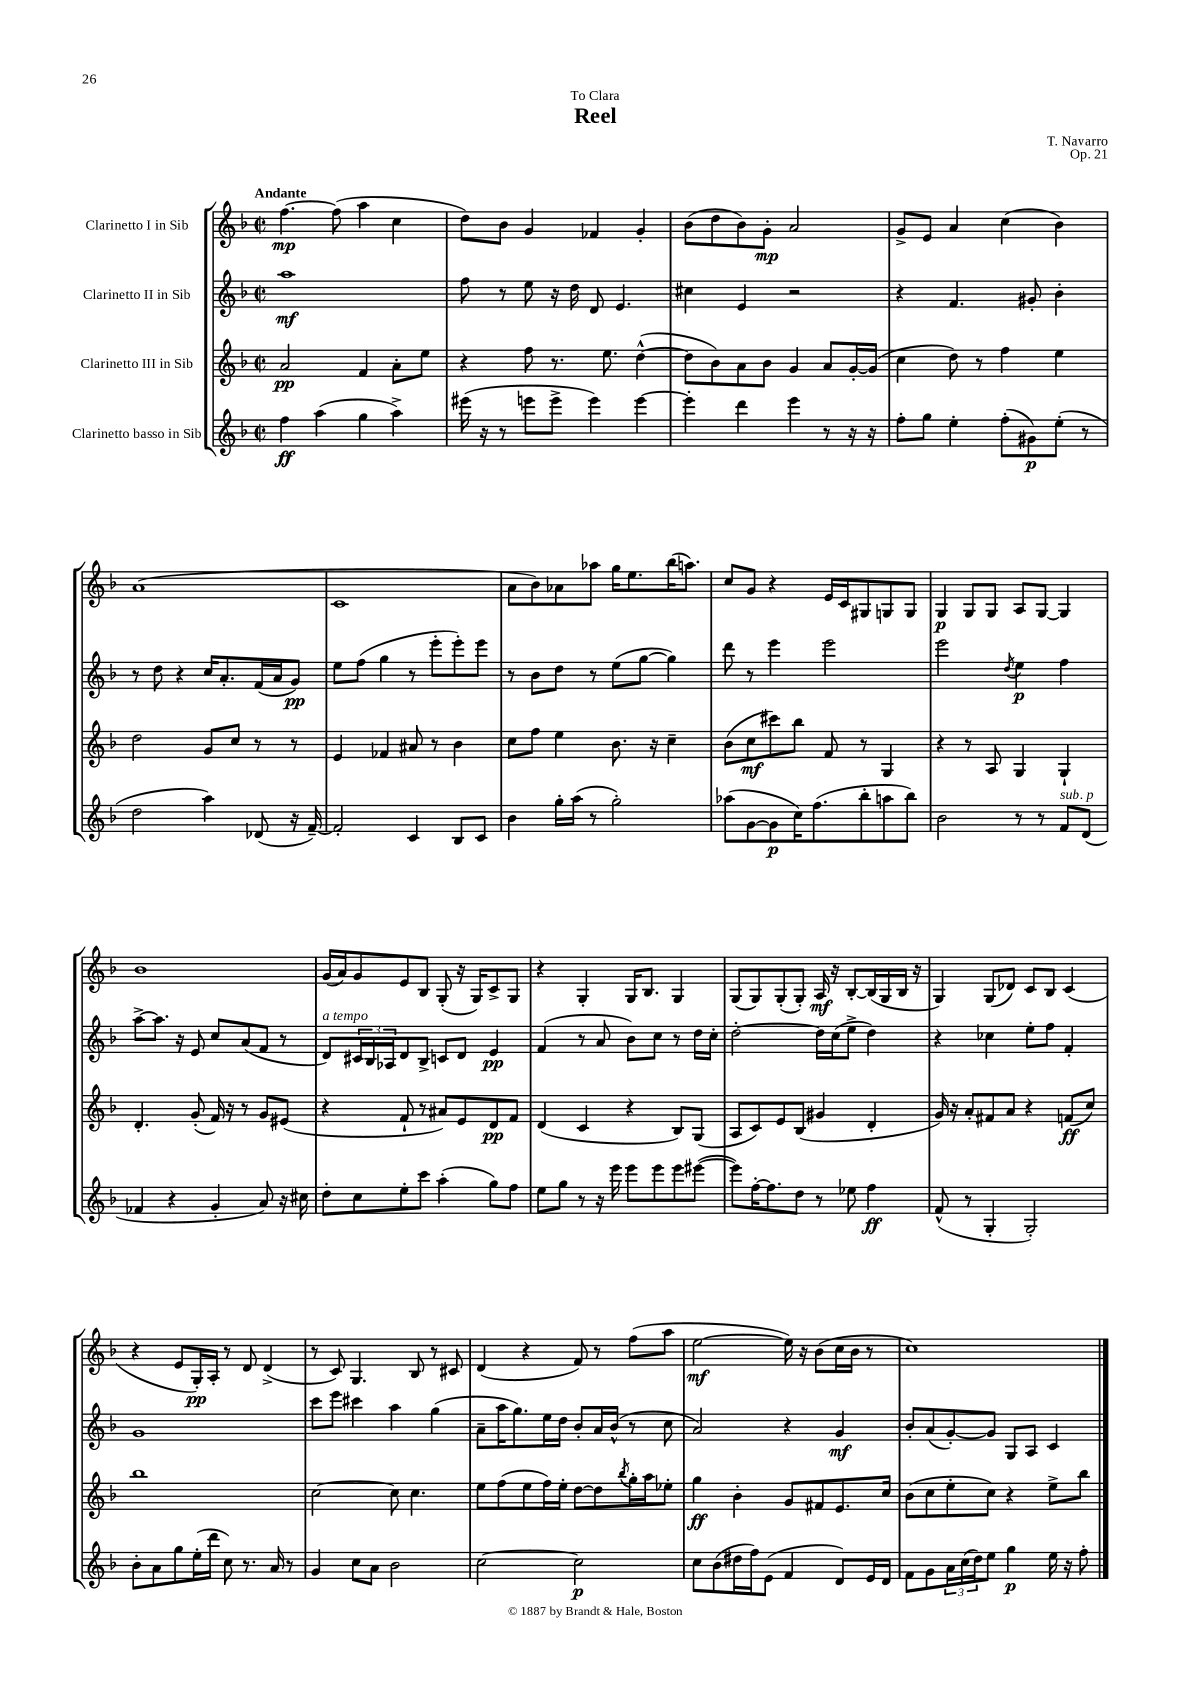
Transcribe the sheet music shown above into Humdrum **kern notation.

**kern	**dynam	**kern	**dynam	**kern	**dynam	**kern	**dynam
*part4	*part4	*part3	*part3	*part2	*part2	*part1	*part1
*staff4	*staff4	*staff3	*staff3	*staff2	*staff2	*staff1	*staff1
*I"Clarinetto basso in Sib	*	*I"Clarinetto III in Sib	*	*I"Clarinetto II in Sib	*	*I"Clarinetto I in Sib	*
*clefG2	*	*clefG2	*	*clefG2	*	*clefG2	*
*k[b-]	*	*k[b-]	*	*k[b-]	*	*k[b-]	*
*M2/2	*	*M2/2	*	*M2/2	*	*M2/2	*
*met(c|)	*	*met(c|)	*	*met(c|)	*	*met(c|)	*
=1	=1	=1	=1	=1	=1	=1	=1
!	!	!	!	!	!	!LO:TX:a:B:t=Andante	!
4ff\	ff	2a/	pp	1aa	mf	[4.ff\	mp
(4aa\	.	.	.	.	.	.	.
.	.	.	.	.	.	(8ff\]	.
4gg\	.	4f/	.	.	.	4aa\	.
4aa^\)	.	8a'\L	.	.	.	4cc\	.
.	.	8ee\J	.	.	.	.	.
=2	=2	=2	=2	=2	=2	=2	=2
(16eee#X\	.	4r	.	8ff\	.	8dd\L)	.
16r	.	.	.	.	.	.	.
8r	.	.	.	8r	.	8b-\J	.
8eeen\L	.	8ff\	.	8ee\	.	4g/	.
8eee^\J	.	8.r	.	16r	.	.	.
.	.	.	.	16dd\	.	.	.
4eee\)	.	.	.	8d/	.	4f-X/	.
.	.	8.ee\	.	.	.	.	.
.	.	.	.	4.e/	.	.	.
[4eee\	.	([4dd^^\	.	.	.	4g'/	.
=3	=3	=3	=3	=3	=3	=3	=3
4eee'\]	.	8dd\L]	.	4cc#X\	.	(8b-\L	.
.	.	8b-\)	.	.	.	8dd\	.
4ddd\	.	8a\	.	4e/	.	8b-\)	.
.	.	8b-\J	.	.	.	8g'\J	mp
4eee\	.	4g/	.	2r	.	2a/	.
8r	.	8a/L	.	.	.	.	.
16r	.	[16g'/L	.	.	.	.	.
16r	.	(16g/JJ]	.	.	.	.	.
=4	=4	=4	=4	=4	=4	=4	=4
8ff'\L	.	4cc\	.	4r	.	8g^/L	.
8gg\J	.	.	.	.	.	8e/J	.
4ee'\	.	8dd\)	.	4.f/	.	4a/	.
.	.	8r	.	.	.	.	.
(8ff'\L	.	4ff\	.	.	.	(4cc\	.
8g#X\)	p	.	.	8g#X'/	.	.	.
(8ee'\J	.	4ee\	.	4b-'\	.	4b-\)	.
8r	.	.	.	.	.	.	.
!!LO:LB:g=z
=5	=5	=5	=5	=5	=5	=5	=5
2dd\	.	2dd\	.	8r	.	(1a	.
.	.	.	.	8dd\	.	.	.
.	.	.	.	4r	.	.	.
4aa\)	.	8g/L	.	16cc/KL	.	.	.
.	.	.	.	8.a'/	.	.	.
.	.	8cc/J	.	.	.	.	.
(8d-X/	.	8r	.	(16f/L	.	.	.
.	.	.	.	16a/J	.	.	.
16r	.	8r	.	8g/J)	pp	.	.
[16f~/)	.	.	.	.	.	.	.
=6	=6	=6	=6	=6	=6	=6	=6
2f'/]	.	4e/	.	8ee\L	.	1c	.
.	.	.	.	(8ff\J	.	.	.
.	.	4f-X/	.	4gg\	.	.	.
4c/	.	8a#X/	.	8r	.	.	.
.	.	8r	.	8eee'\L	.	.	.
8B-/L	.	4b-\	.	8eee'\)	.	.	.
8c/J	.	.	.	8eee\J	.	.	.
=7	=7	=7	=7	=7	=7	=7	=7
4b-\	.	8cc\L	.	8r	.	8a\L	.
.	.	8ff\J	.	8b-\L	.	8b-\)	.
16gg'\LL	.	4ee\	.	8dd\J	.	8a-X\	.
(16aa\JJ	.	.	.	.	.	.	.
8r	.	.	.	8r	.	8aa-X\J	.
2gg'\)	.	8.b-\	.	(8ee\L	.	16gg\KL	.
.	.	.	.	.	.	8.ee\	.
.	.	.	.	[8gg\J	.	.	.
.	.	16r	.	.	.	.	.
.	.	4cc~\	.	4gg\])	.	(16bb-\K	.
.	.	.	.	.	.	8.aan\J)	.
=8	=8	=8	=8	=8	=8	=8	=8
(8aa-X\L	.	(8b-\L	.	8ddd\	.	8cc/L	.
[8g\	.	8cc\	mf	8r	.	8g/J	.
8g\]	p	8ccc#X\)	.	4eee\	.	4r	.
16cc\K)	.	8bb-\J	.	.	.	.	.
(8.ff\	.	.	.	.	.	.	.
.	.	8f/	.	2eee\	.	16e/LL	.
.	.	.	.	.	.	16c/J	.
8bb-'\	.	8r	.	.	.	8G#X/	.
8aan\	.	4G/	.	.	.	8Gn/	.
8bb-\J)	.	.	.	.	.	8G/J	.
=9	=9	=9	=9	=9	=9	=9	=9
2b-\	.	4r	.	2eee\	.	4G/	p
.	.	8r	.	.	.	8G/L	.
.	.	8A/	.	.	.	8G/J	.
.	.	.	.	8qdd/	.	.	.
8r	.	4G/	.	4ee\	p	8A/L	.
8r	.	.	.	.	.	[8G/J	.
!LO:TX:a:i:t=sub. p	!	!	!	!	!	!	!
8f/L	.	4G`/	.	4ff\	.	4G/]	.
(8d/J	.	.	.	.	.	.	.
!!LO:LB:g=z
=10	=10	=10	=10	=10	=10	=10	=10
4f-X/	.	4.d'/	.	[8aa^\L	.	1b-	.
.	.	.	.	8.aa\J]	.	.	.
4r	.	.	.	.	.	.	.
.	.	.	.	16r	.	.	.
.	.	(8g'/	.	8e/	.	.	.
4g'/	.	16f/)	.	8cc/L	.	.	.
.	.	16r	.	.	.	.	.
.	.	8r	.	(8a/	.	.	.
8a/)	.	8g/L	.	8f/J	.	.	.
16r	.	(8e#X/J	.	8r	.	.	.
16cc#X\	.	.	.	.	.	.	.
=11	=11	=11	=11	=11	=11	=11	=11
!	!	!	!	!LO:TX:a:i:t=a tempo	!	!	!
8dd'\L	.	4r	.	8d/L)	.	(16g/LL	.
.	.	.	.	.	.	16a/J)	.
8cc\	.	.	.	24c#X/L	.	8g/	.
.	.	.	.	24B-/	.	.	.
.	.	.	.	24A-X/J	.	.	.
8ee'\	.	8f`/	.	8d/	.	8e/	.
8ccc\J	.	8r	.	8B-^/J	.	8B-/J	.
(4aa'\	.	8a#X/L)	.	8cn/L	.	(8G'/	.
.	.	8e/	.	8d/J	.	16r	.
.	.	.	.	.	.	16G/KL)	.
8gg\L)	.	8d/	pp	4e/	pp	8c^/	.
8ff\J	.	8f/J	.	.	.	8G/J	.
=12	=12	=12	=12	=12	=12	=12	=12
8ee\L	.	(4d/	.	(4f/	.	4r	.
8gg\J	.	.	.	.	.	.	.
8r	.	4c/	.	8r	.	4G'/	.
16r	.	.	.	8a/	.	.	.
16eee\	.	.	.	.	.	.	.
8eee\L	.	4r	.	8b-\L)	.	16G/KL	.
.	.	.	.	.	.	8.B-/J	.
8eee\	.	.	.	8cc\J	.	.	.
8eee\	.	8B-/L)	.	8r	.	4G/	.
([8eee#X\J	.	(8G/J	.	16dd\LL	.	.	.
.	.	.	.	16cc'\JJ	.	.	.
=13	=13	=13	=13	=13	=13	=13	=13
8eee#\L])	.	8A/L	.	[2dd'\	.	(8G/L	.
[16ff'\K	.	8c/)	.	.	.	8G/)	.
8.ff\]	.	.	.	.	.	.	.
.	.	8e/	.	.	.	(8G'/	.
8dd\J	.	(8B-/J	.	.	.	8G'/J)	.
8r	.	4g#X/	.	16dd\LL]	.	16A/	mf
.	.	.	.	(16cc\J	.	16r	.
8ee-X\	.	.	.	8ee^\J	.	[8B-'/L	.
4ff\	ff	4d'/	.	4dd\)	.	(16B-/L]	.
.	.	.	.	.	.	16G/	.
.	.	.	.	.	.	16B-/JJ	.
.	.	.	.	.	.	16r	.
=14	=14	=14	=14	=14	=14	=14	=14
(8f^^/	.	16g/)	.	4r	.	4G/)	.
.	.	16r	.	.	.	.	.
8r	.	8a'/L	.	.	.	.	.
4G'/	.	8f#X/	.	4cc-X\	.	(8G/L	.
.	.	8a/J	.	.	.	8d-X/J)	.
2G'/)	.	4r	.	8ee'\L	.	8c/L	.
.	.	.	.	8ff\J	.	8B-/J	.
.	.	(8fn/L	ff	4f'/	.	(4c/	.
.	.	8cc/J)	.	.	.	.	.
!!LO:LB:g=z
=15	=15	=15	=15	=15	=15	=15	=15
8b-'\L	.	1bb-	.	1g	.	4r	.
8a\	.	.	.	.	.	.	.
8gg\	.	.	.	.	.	8e/L	.
(16ee'\L	.	.	.	.	.	16G'/L)	pp
16ddd\JJ	.	.	.	.	.	16A'/JJ	.
8cc\)	.	.	.	.	.	8r	.
8.r	.	.	.	.	.	8d/	.
.	.	.	.	.	.	(4d^/	.
16a/	.	.	.	.	.	.	.
8r	.	.	.	.	.	.	.
=16	=16	=16	=16	=16	=16	=16	=16
4g/	.	[2cc\	.	8ccc\L	.	8r	.
.	.	.	.	8eee\J	.	8c/)	.
8cc\L	.	.	.	4ccc#X\	.	4.G/	.
8a\J	.	.	.	.	.	.	.
2b-\	.	8cc\]	.	4aa\	.	.	.
.	.	4.cc\	.	.	.	8B-/	.
.	.	.	.	(4gg\	.	8r	.
.	.	.	.	.	.	8c#X/	.
=17	=17	=17	=17	=17	=17	=17	=17
[2cc\	.	8ee\L	.	8a~\L	.	(4d/	.
.	.	(8ff\	.	16aa\K	.	.	.
.	.	.	.	8.gg\)	.	.	.
.	.	8ee\	.	.	.	4r	.
.	.	16ff\L)	.	16ee\L	.	.	.
.	.	16ee'\JJ	.	16dd\JJ	.	.	.
2cc\]	p	[8dd\L	.	8b-'/L	.	8f/)	.
.	.	8dd\]	.	16a/L	.	8r	.
.	.	.	.	(16b-^^/JJ	.	.	.
.	.	8qbb-/	.	.	.	.	.
.	.	16gg'\L	.	8r	.	(8ff\L	.
.	.	16aa\J	.	.	.	.	.
.	.	8ee-X'\J	.	8cc\	.	8aa\J	.
=18	=18	=18	=18	=18	=18	=18	=18
8cc\L	.	4gg\	ff	2a/)	.	[2ee\	mf
(8b-\	.	.	.	.	.	.	.
16dd#X\L	.	4b-'\	.	.	.	.	.
16ff\J)	.	.	.	.	.	.	.
(8e\J	.	.	.	.	.	.	.
4f/	.	8g/L	.	4r	.	16ee\])	.
.	.	.	.	.	.	16r	.
.	.	8f#X/	.	.	.	(8b-\L	.
8d/L)	.	8.e/	.	4g/	mf	16cc\L	.
.	.	.	.	.	.	16b-\JJ	.
16e/L	.	.	.	.	.	8r	.
16d/JJ	.	16cc/Jk	.	.	.	.	.
=19	=19	=19	=19	=19	=19	=19	=19
8f\L	.	(8b-\L	.	8b-'/L	.	1cc)	.
8g\	.	8cc\	.	(8a/	.	.	.
24a\L	.	8ee'\	.	[8g'/)	.	.	.
(24cc\	.	.	.	.	.	.	.
24dd\J)	.	.	.	.	.	.	.
8ee\J	.	8cc\J)	.	8g/J]	.	.	.
4gg\	p	4r	.	8G/L	.	.	.
.	.	.	.	8A/J	.	.	.
16ee\	.	8ee^\L	.	4c/	.	.	.
16r	.	.	.	.	.	.	.
8ff'\	.	8bb-\J	.	.	.	.	.
==	==	==	==	==	==	==	==
*-	*-	*-	*-	*-	*-	*-	*-
